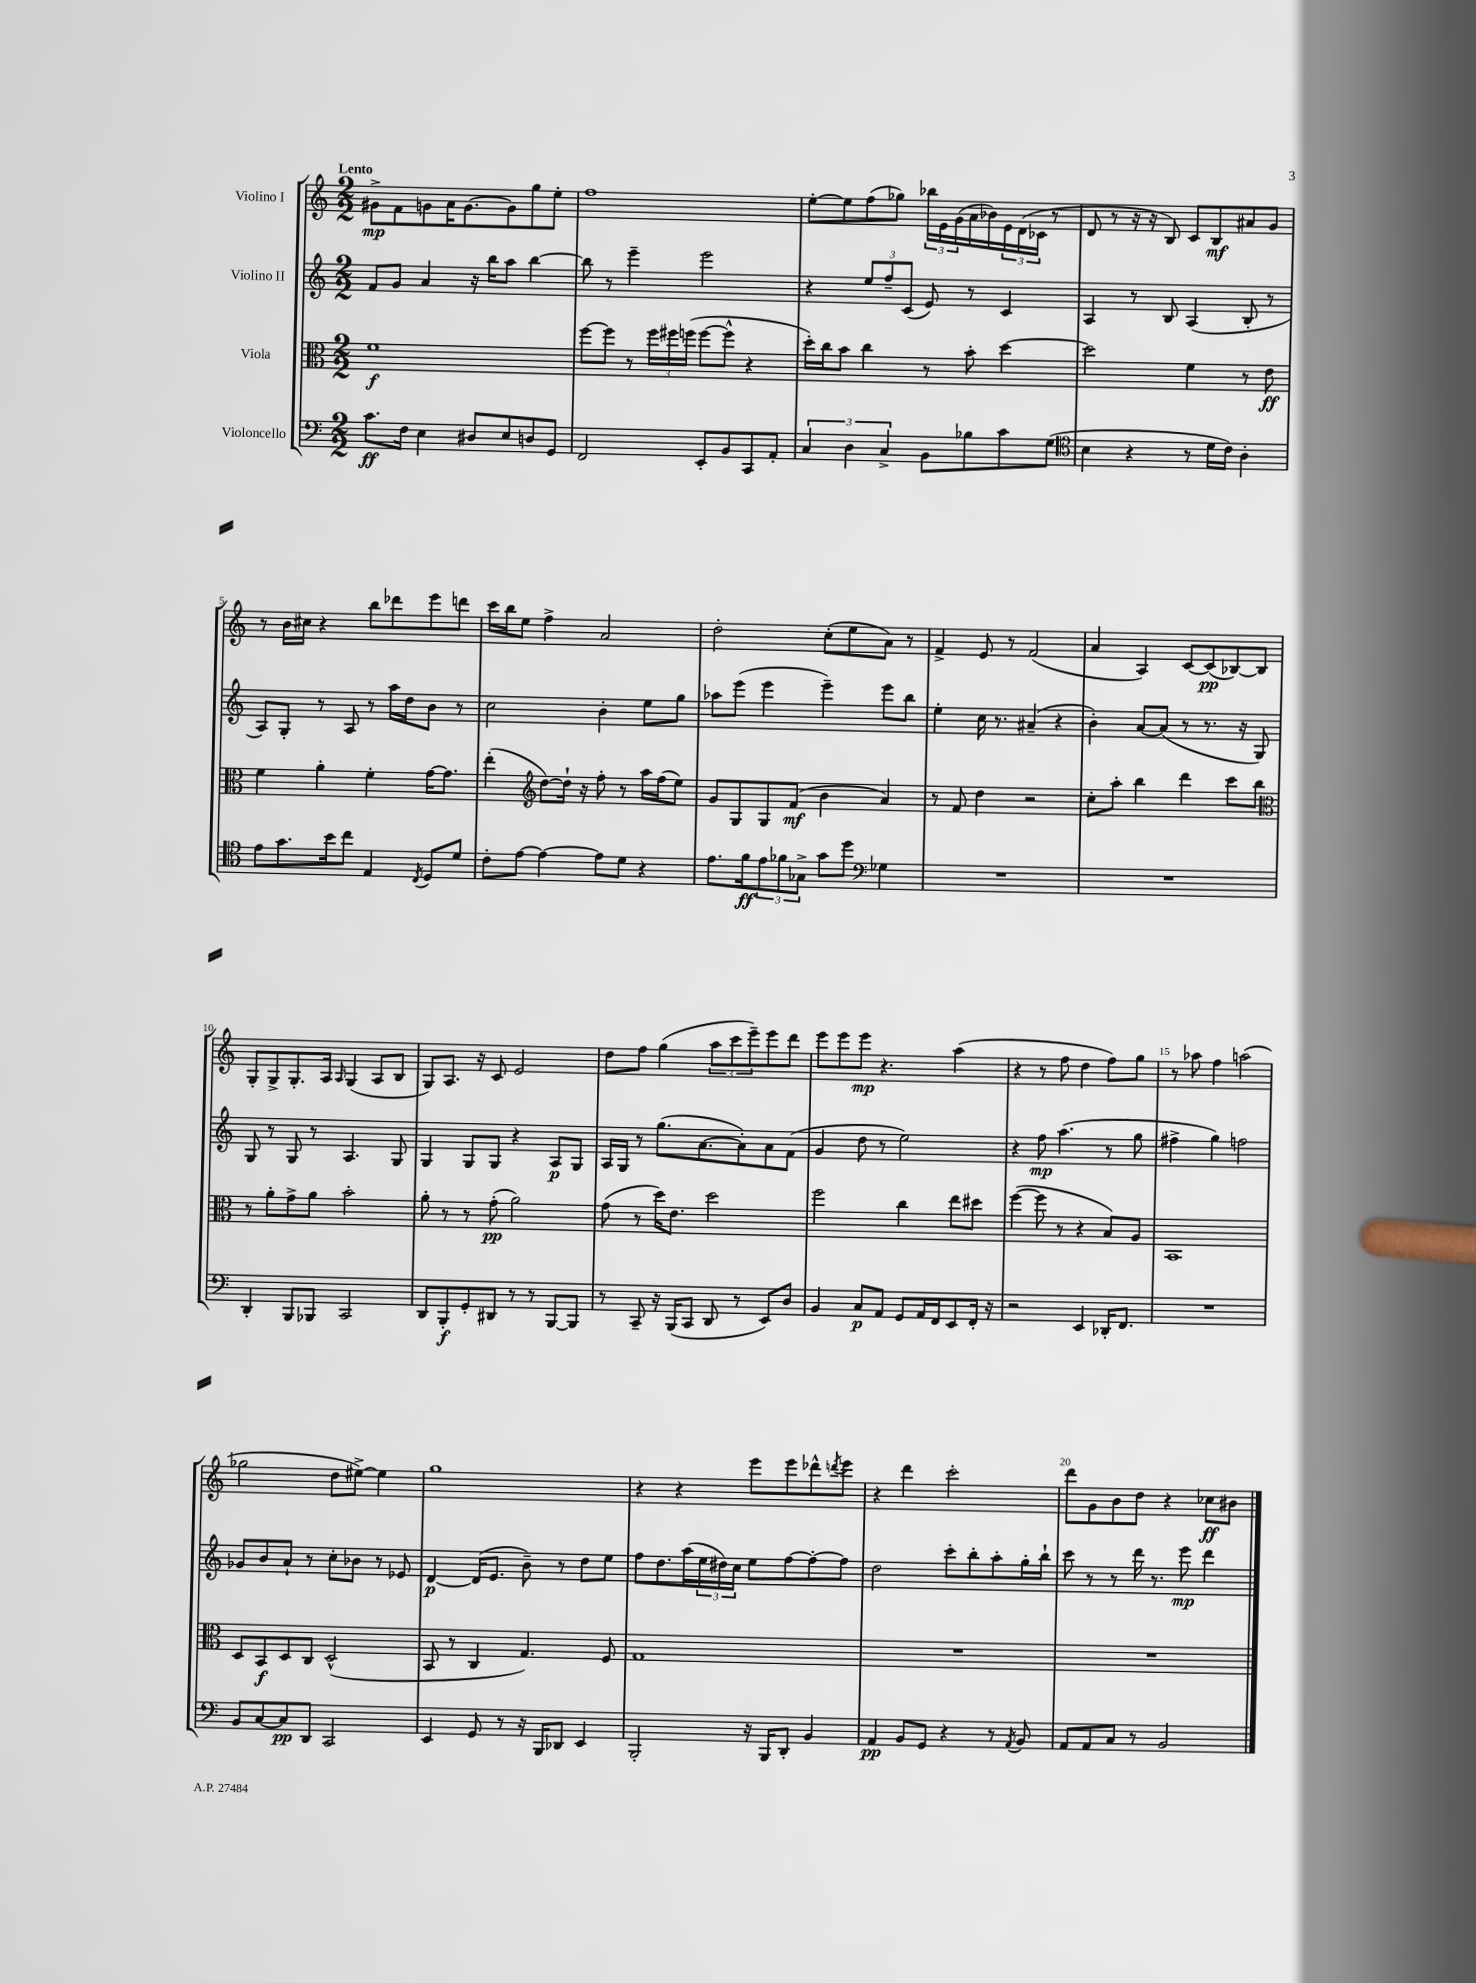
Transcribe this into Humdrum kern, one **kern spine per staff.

**kern	**kern	**kern	**kern
*staff4	*staff3	*staff2	*staff1
*clefF4	*clefC3	*clefG2	*clefG2
*k[]	*k[]	*k[]	*k[]
*M2/2	*M2/2	*M2/2	*M2/2
8.c	1f	8f	8g#^
.	.	8g	8f
16F	.	.	.
4E	.	4a	8g
.	.	.	16a
.	.	.	[8.g
8D#	.	16r	.
.	.	16bb	.
8E	.	8aa	8g]
8D	.	[4bb	8gg
8GG	.	.	8ee'
=	=	=	=
2FF	[8ff	8bb]	1ff
.	8ff]	8r	.
.	8r	4eee~	.
.	24ff	.	.
.	24ff#	.	.
.	(24ff	.	.
8EE'	[8ff	2eee	.
8BB	8ff^^]	.	.
8CC	4r	.	.
8AA'	.	.	.
=	=	=	=
6C	16dd')	4r	[8ee'
.	16cc	.	.
.	8b	.	8ee]
6D	.	.	.
.	4cc	12ee	(8ff
6C^	.	12ff~	.
.	.	.	8gg-)
.	.	(12c	.
8BB	8r	8e)	24bb-
.	.	.	24e
.	.	.	(24g
8B-	8b'	8r	16a
.	.	.	16b-)
8c	[4dd	4c	24e
.	.	.	(24d
.	.	.	24c-
(8G	.	.	8r
=	=	=	=
*clefC4	*	*	*
4B	2dd]	4A	8d
.	.	.	8r
4r	.	8r	16r
.	.	.	16r
.	.	8B	8B)
8r	4f	(4A	8c
16d	.	.	8B
16c)	.	.	.
4A'	8r	8B'	8a#
.	8e	8r	8g
=	=	=	=
8e	4f	8A)	8r
8.g	.	8G'	16b
.	.	.	16cc#
.	4a'	8r	4r
16b	.	.	.
8cc	.	8A	.
4E	4f'	8r	8bb
.	.	16aa	8ddd-
.	.	16dd	.
8qC	.	.	.
8D	[16g	8b	8eee
.	8.g]	.	.
8d	.	8r	8ddd
=	=	=	=
8c'	(4ee'	2cc	16ccc
.	.	.	16bb
[8e	.	.	8ee
*	*clefG2	*	*
4e_	[8dd)	.	4ff^
.	16dd`]	.	.
.	16r	.	.
8e]	8ff'	4b'	2a
8d	8r	.	.
4r	16aa	8ee	.
.	(16ff	.	.
.	8ee)	8gg	.
=	=	=	=
8.e	8g	8aa-	2dd'
.	8G	(8eee	.
16f	.	.	.
12e	8G	4eee	.
12f-	.	.	.
.	(8f	.	.
12G-^	.	.	.
8g	4b	4eee~)	(8cc'
8dd	.	.	8ee
*clefF4	*	*	*
4G-	4a)	8eee	8a)
.	.	8bb	8r
=	=	=	=
1r	8r	4ee'	4f^
.	8f	.	.
.	4dd	16cc	8e
.	.	8.r	.
.	.	.	8r
.	2r	(4a#~	(2f
.	.	4r	.
=	=	=	=
1r	8cc'	4b')	4a
.	8aa'	.	.
.	4bb	[8a	4A)
.	.	(8a]	.
.	4ddd	8r	[8c
.	.	8.r	(8c]
.	8ccc	.	[8B-)
.	.	16r	.
.	8bb	8G)	8B-]
=	=	=	=
*	*clefC3	*	*
4DD'	8r	8G	8G'
.	8a'	8r	8G^
8BBB	8g^	8G	8.G'
8BBB-	8a	8r	.
.	.	.	16A
.	.	.	16qqA
2CC	2b'	4.A	(4G
.	.	.	8A
.	.	8G	8B
=	=	=	=
8DD	8a'	4G	8G)
8BBB'	8r	.	8.A
8GG'	8r	8G	.
.	.	.	16r
8DD#	(8g'	8G	8c
8r	2a)	4r	2e
8r	.	.	.
[8BBB	.	8A	.
8BBB]	.	8G	.
=	=	=	=
8r	(8g	16A	8dd
.	.	16G	.
8CC~	8r	8r	8ff
16r	16dd)	(8.gg	(4gg
(16BBB	8.e	.	.
8CC	.	.	.
.	.	[8.a	.
8DD	2dd	.	12aa
.	.	.	12ccc
8r	.	8a'])	.
.	.	.	12eee~)
8EE)	.	8a	8eee
8D	.	(8f	8ddd
=	=	=	=
4BB	2ff	4g	8eee
.	.	.	8eee
8C	.	8dd	8eee
8AA	.	8r	4.r
8GG	4cc	2ee)	.
16AA	.	.	.
16FF	.	.	.
8EE	8ee	.	(4aa
16FF'	8dd#	.	.
16r	.	.	.
=	=	=	=
2r	([4ff	4r	4r
.	8ff]	8ff	8r
.	8r	(4.aa	8ff
4EE	4r	.	4dd
16DD-'	8B)	8r	8ff)
8.FF	.	.	.
.	8A	8gg	8gg
=	=	=	=
1r	1BB	4ff#^	8r
.	.	.	8aa-
.	.	4gg)	4ff
.	.	2ff	(2aa
=	=	=	=
8BB	8D	8g-	2gg-
[8C	8BB	8b	.
8C]	8D	8a`	.
8DD	8C	8r	.
2CC	(2D^^	8cc'	8dd
.	.	8b-	[8ee#^)
.	.	8r	4ee#]
.	.	8e-	.
=	=	=	=
4EE	8BB	[4d	1gg
.	8r	.	.
8GG	4C	(16d]	.
.	.	8.e	.
8r	.	.	.
16r	4.G)	8b~)	.
16BBB	.	.	.
8DD-	.	8r	.
4EE	.	8dd	.
.	8F	8ee	.
=	=	=	=
2BBB'	1G	8ff	4r
.	.	8.dd	.
.	.	.	4r
.	.	(16aa	.
.	.	24ee	.
.	.	24dd#)	.
.	.	24cc	.
16r	.	8ee	8eee
16BBB	.	.	.
8DD'	.	[8ff	8eee
4BB	.	8ff'_	8ddd-^^
.	.	.	8qddd
.	.	8ff]	8eee
=	=	=	=
4AA	1r	2dd	4r
8BB	.	.	4ddd
8GG	.	.	.
4r	.	8ccc'	2ccc'
.	.	8bb'	.
8r	.	8aa'	.
8qAA	.	.	.
8BB	.	16gg'	.
.	.	16bb`	.
=	=	=	=
8AA	1r	8ccc	8ddd
8AA	.	8r	8g
8C	.	8r	8b
8r	.	16ddd	8dd
.	.	8.r	.
2BB	.	.	4r
.	.	8eee	.
.	.	4ddd	8cc-
.	.	.	8b#
==	==	==	==
*-	*-	*-	*-
